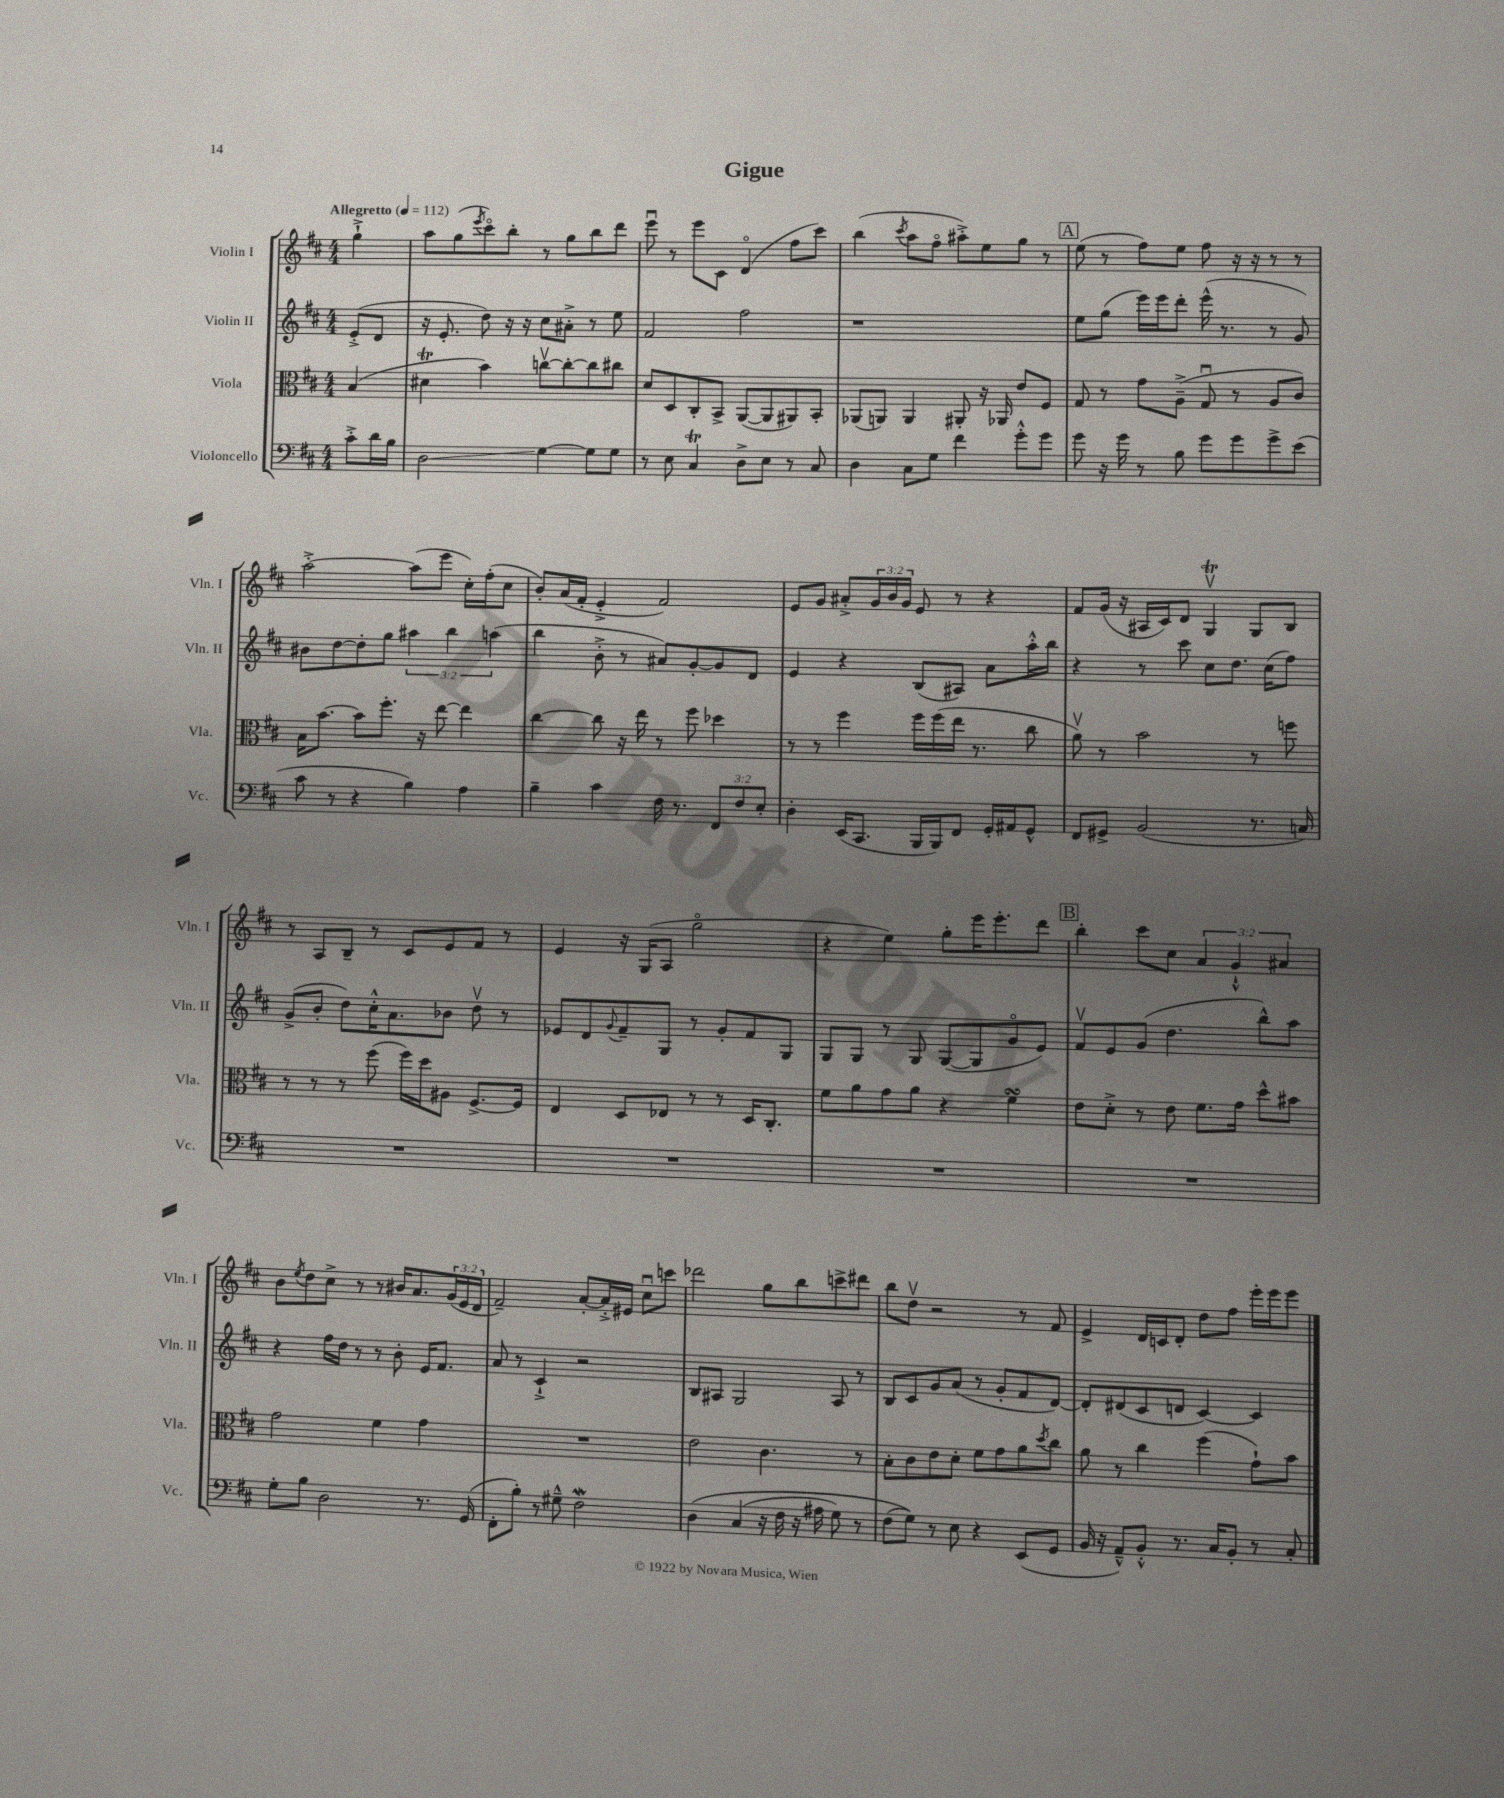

**kern	**kern	**kern	**kern
*staff4	*staff3	*staff2	*staff1
*clefF4	*clefC3	*clefG2	*clefG2
*k[f#c#]	*k[f#c#]	*k[f#c#]	*k[f#c#]
*M4/4	*M4/4	*M4/4	*M4/4
*MM112	*MM112	*MM112	*MM112
8c#'^	(4B	(8e'^	4gg`^
16d	.	8d	.
16B	.	.	.
=	=	=	=
2D	4d#	16r	8aa
.	.	8.e'	.
.	.	.	(8gg
.	.	.	8qeee
.	4b)	8dd)	8ccc#o)
.	.	16r	8bb'
.	.	16r	.
[4G	[8ccv	8cc#	8r
.	8cc'_	8a#'^	8gg
8G]	8cc]	8r	8bb
8G	8cc#	8ee	8ddd
=	=	=	=
8r	8d	2f#	8eeeu
8E	8D	.	8r
4C#	8C#'	.	8eee
.	8BB^	.	8c#
8D^	([8AA	2ff#	(4do
8E	8AA]	.	.
8r	8AA#)	.	8ff#
8C#	8BB'	.	8ccc#)
=	=	=	=
4D	(8AA-	1r	(4bb
.	8AA)	.	.
.	.	.	8qccc#
8C#	4AA	.	8aa
8G	.	.	8ff#o
4f#	8AA#'	.	8aa#'^)
.	16r	.	8ee
.	16AA-	.	.
8g'^^	8e	.	8gg
8g	8F#	.	8r
=	=	=	=
8g	8G	8ee	(8ee
16r	8r	(8gg	8r
16g	.	.	.
8r	8g	16eee)	8ff#)
.	.	16eee	.
8B	(8A~^	8ddd'	8ee
8g	8Gu	(16eee^^	8ff#
.	.	8.r	.
8g	8r	.	16r
.	.	.	16r
8g^	8A	8r	8r
(8e	8c#)	8g)	8r
=	=	=	=
8c#	16B	8b#	[2aa'^
.	[8.b	.	.
8r	.	[8dd	.
4r	8b]	8dd']	.
.	8.ff#'	8gg	.
4B)	.	6aa#	(8aa]
.	16r	.	.
.	[8ee	.	8eee
.	.	6bb	.
4A	4ee]	.	16cc#')
.	.	.	(16ff#'
.	.	(6aa	.
.	.	.	8cc#
=	=	=	=
4B~	[4cc#	4bb	8b')
.	.	.	(16a
.	.	.	16f#'
4c#	8cc#]	8b'^	4e'^
.	16r	8r	.
.	16ee	.	.
16F#	8r	8a#)	2f#)
8.r	.	.	.
.	8ff#	[8g'	.
12FF#	4dd-	8g]	.
12F#	.	.	.
.	.	8d	.
12E'	.	.	.
=	=	=	=
4D'	8r	4e	8e
.	8r	.	8g
(16EE	4ff#	4r	8a#'^
8.CC#	.	.	.
.	.	.	24g
.	.	.	24b
.	.	.	24g
16BBB	16ff#	(8B	8e
16BBB)	(16ff#	.	.
8FF#	16ee	8A#)	8r
.	8.r	.	.
16GG'	.	8a	4r
16AA#	.	.	.
8GG^^	8cc#	16aa'^^	.
.	.	16bb	.
=	=	=	=
8FF#	8av)	4r	8f#
8GG#^	8r	.	(16g
.	.	.	16r
(2BB	2b	8r	16A#
.	.	.	16c#)
.	.	8ccc#	8d
.	.	8cc#	4Gv
.	.	8.dd	.
8.r	8r	.	8G
.	.	(16cc#	.
.	8ff	8ff#)	8B
16C)	.	.	.
=	=	=	=
1r	8r	(8g^	8r
.	8r	8b'	8A
.	8r	8dd)	8B~
.	(8ff#	16cc#'^^	8r
.	.	8.a	.
.	16ff#)	.	8c#
.	16dd	.	.
.	8A#	8b-	8e
.	[8.F#^	8ddv	8f#
.	.	8r	8r
.	16F#]	.	.
=	=	=	=
1r	4E	8e-	4e
.	.	8d	.
.	.	8qqg	.
.	8D	8f#~	16r
.	.	.	(16G
.	8E-	8G	8A
.	8r	8r	2ggo
.	8r	8g'	.
.	16D	8f#	.
.	8.C#'	.	.
.	.	8G	.
=	=	=	=
1r	8f#	8G	4r
.	8a	8G	.
.	8g	8r	4ee)
.	8a	8G	.
.	4r	([8G	8gg'
.	.	8G]	16eee
.	.	.	8.eee'
.	4f#	8go	.
.	.	8e)	8ddd
=	=	=	=
1r	8e	8f#v	4bb'
.	8d'^	8e	.
.	8r	(8g	8ccc#
.	8e	4.dd	8cc#
.	8.f#	.	6a
.	.	.	6g`^^
.	16g	.	.
.	8dd^^	8bb^^)	.
.	.	.	6a#
.	8b#	8aa	.
=	=	=	=
8G'	2g	4r	8b
.	.	.	8qee
8B	.	.	8dd
2D	.	16ff#	8cc#^
.	.	16dd	.
.	.	8r	8r
.	4f#	8r	8r
.	.	8b'	16b#
.	.	.	8.a
8.r	4g	16e	.
.	.	8.f#	.
.	.	.	(24g
.	.	.	24e
(16GG	.	.	.
.	.	.	24d
=	=	=	=
8FF#'	1r	8a	2f#~)
8B')	.	8r	.
8r	.	4c#`^	.
8G#~^^	.	.	.
2F#	.	2r	[8a'
.	.	.	16a'^]
.	.	.	16e#
.	.	.	8cc#u
.	.	.	8ccc
=	=	=	=
&(4D	2e	8B	2ddd-
.	.	8A#	.
(4C#	.	2G	.
16r	4.c#	.	8gg
16F#	.	.	.
16r	.	.	8bb
16A#	.	.	.
8G)	.	8A#	8ccc^
8r	8r	8r	8ddd#
=	=	=	=
(8F#	8B'	8B	8bb
8G)&)	8c#	8c#	8ddv
8r	8e	8g	2r
8E	8d'	(8a	.
4r	8f#	8r	.
.	8g	8g'	.
(8EE	8a	8f#	8r
.	8qdd	.	.
8GG	8cc#	[8d)	8f#
=	=	=	=
16BB	8a	8d']	4e^
16r	.	.	.
8AA~^^)	8r	(8d#	.
8BB'^^	4cc#	8c#	16d
.	.	.	16c
8.r	.	8d	8d'
.	(4ff#	[4c#)	8dd
16C#	.	.	.
8BB'	.	.	8ff#
8r	8g`)	4c#]	16eee'
.	.	.	16eee
8C#'	8b	.	8eee
==	==	==	==
*-	*-	*-	*-
